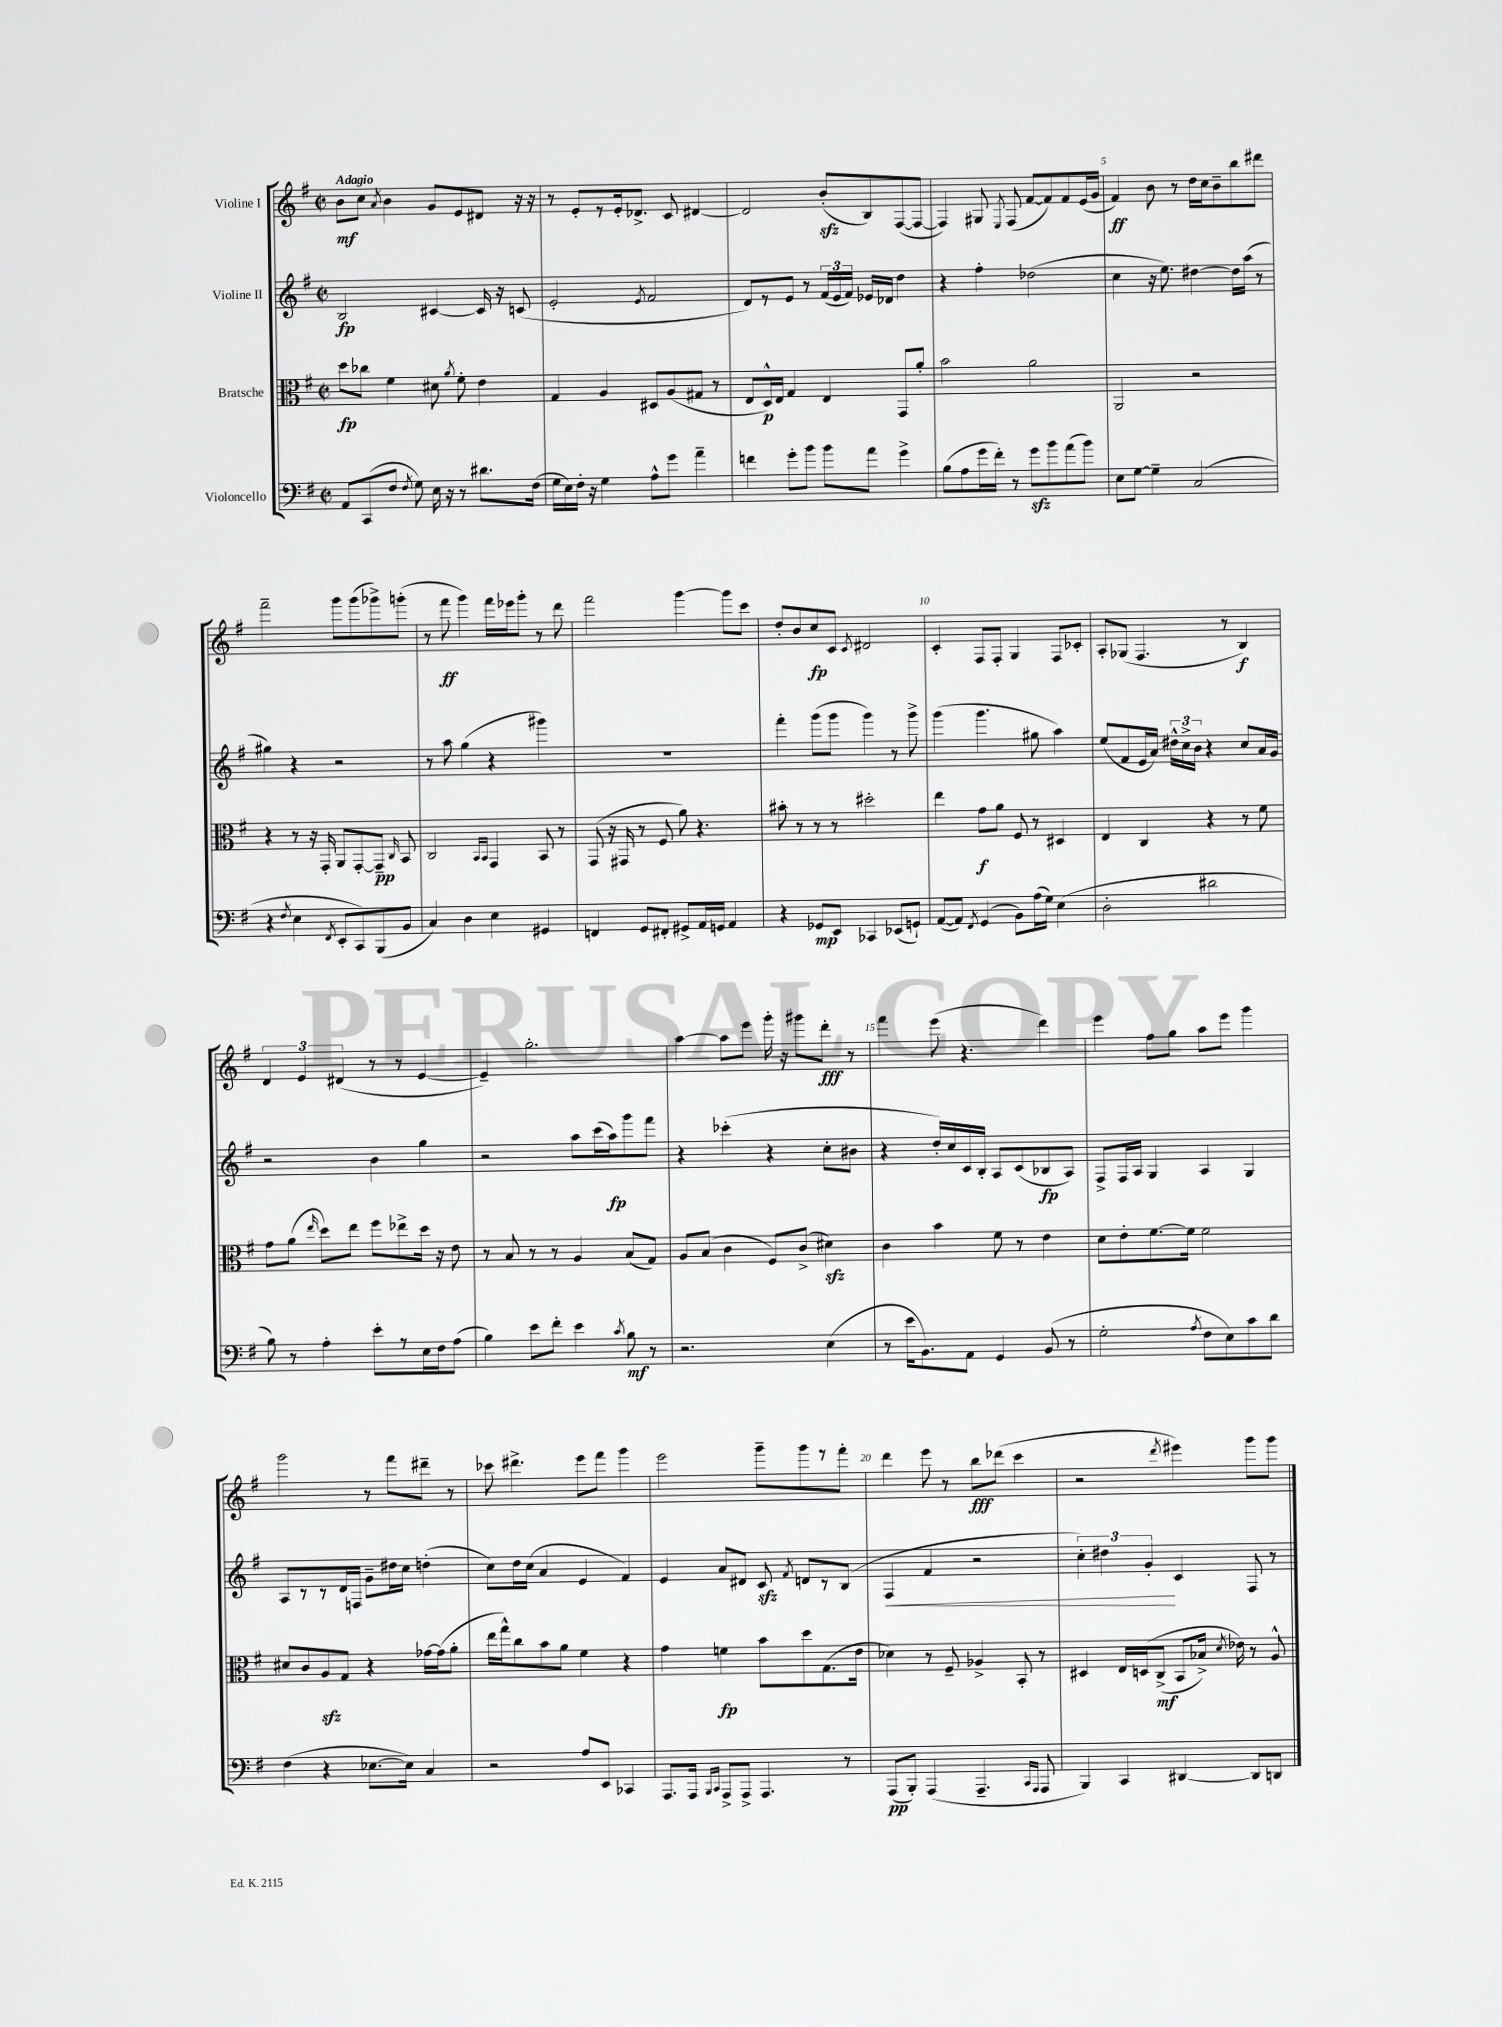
<<
\new StaffGroup <<
\new Staff = "s0" \with { instrumentName = "Violine I" } {
    \clef treble \key g \major \defaultTimeSignature \time 2/2 \tempo "Adagio"
    \autoBeamOff b'8[\mf c''8] \acciaccatura { a'8 } b'4 g'8[ e'8 dis'8] r16 r16 |
    r8 e'8[-. r8 e'16-. des'8.]-> c'8 dis'4~ |
    dis'2 b'8[-.\sfz( b8) fis8~( fis8]~ |
    fis4) gis8 \acciaccatura { e8 } fis8( fis'8[~ fis'8) fis'8 e'16( g'16] |
    fis'4\ff) b'8 r8 d''16[ c''16 b'8-- b''8 dis'''8] |
    fis'''2-- g'''8[ g'''8( ges'''8->) g'''8]-.( |
    r8 fis'''8\ff g'''4) fis'''16[ ees'''16 g'''8]-. r8 d'''8 |
    fis'''2 g'''4~ g'''8[ c'''8] |
    d''8[-. b'8 c''8\fp c'8] \acciaccatura { c'8 } dis'2 |
    c'4-. fis8[ fis8]-. g4 fis8[ ces'8]-. |
    a8[-. ges8]( fis4. r8 b4\f) |
    \tuplet 3/2 { d'4 e'4 dis'4( } r8 r8 e'4~ |
    e'4--) g''2.-. |
    a''4~ a''8[ e'''8] g'''16-. r16 gis'''8[ d'''8]-.\fff r8 |
    fis'''4 e'''8( r4. d'''4) |
    e'''4 fis''8[ g''8] a''8[ e'''8] g'''4 |
    g'''2 r8 fis'''8[ dis'''8]-- r8 |
    ces'''8 dis'''4.-> e'''8[ fis'''8] g'''4 |
    e'''2 g'''8[-- g'''8 r8 fis'''8]-. |
    d'''4 e'''8 r8 b''8[\fff des'''8]( c'''4 |
    r2 \acciaccatura { d'''8 } eis'''4) g'''8[ g'''8] \bar "|." |
}
\new Staff = "s1" \with { instrumentName = "Violine II" } {
    \clef treble \key g \major \defaultTimeSignature \time 2/2
    \autoBeamOff b2\fp cis'4~ cis'16 r16 c'8( |
    e'2-. \acciaccatura { e'8 } fis'2 |
    d'8[) r8 e'8] r8 \tuplet 3/2 { fis'16[( e'16 fis'16]) } ees'16[ des'16] d''4 |
    r4 fis''4-. des''2( |
    c''4 r16 e''8.) dis''4~ dis''16[ a''16]( r8 |
    gis''4) r4 r2 |
    r8 a''8 g''4( r4 gis'''4) |
    R1 |
    fis'''4-. g'''8[( g'''8] g'''4) r8 g'''8-> |
    g'''4( g'''4. gis''8 a''4) |
    e''8[( fis'8 e'16 a'16]) \tuplet 3/2 { dis''16[-^ c''16-> b'16] } r4 c''8[ a'16 g'16] |
    r2 b'4 g''4 |
    r2 a''8[ c'''16( a''16\fp) g'''8 fis'''8] |
    r4 ces'''4-.( r4 c''8[-. bis'8] |
    r4 d''16[-.) c''16 c'16 b16]-. a8[ c'8( bes8\fp a8]) |
    fis8[-> fis16 a16] g4 a4 g4 |
    a8[ r8 r8 d'16 f16] g'8[-- dis''16 c''16] d''4-.( |
    c''8[) d''16 c''16]( a'4 e'4 fis'4) |
    e'4 a'8[ dis'8] c'8\sfz \acciaccatura { fis'8 } d'8[ r8 b8]( |
    fis4\< fis'4 r2 |
    \tuplet 3/2 { c''4-.) dis''4 g'4-.\! } c'4 fis8 r8 \bar "|." |
}
\new Staff = "s2" \with { instrumentName = "Bratsche" } {
    \clef alto \key g \major \defaultTimeSignature \time 2/2
    \autoBeamOff d''8[\fp ces''8] fis'4 dis'8 \acciaccatura { a'8 } fis'8-. e'4 |
    g4 a4 dis8[ a8( gis8] r8 |
    e8[ d16-^\p) e16] g4 e4 g,8[ a'8]-. |
    b'2 a'2 |
    a,2 r2 |
    r4 r8 r16 g,16-. a,8[ g,8~-. g,8]--\pp \grace { c16 } b,8 |
    c2 \grace { b,16[ b,16] } g,4 b,8 r8 |
    g,8( r16 gis,16 r8 fis8 a'8) r4. |
    bis'8-. r8 r8 r8 dis''2-. |
    e''4 g'8[\f a'8] fis8 r8 dis4 |
    e4 c4 r4 r8 fis'8 |
    g'8[ a'8]( \grace { e''16 } d''8[) e''8] fis''8[ ees''8-> d''16] r16 e'8 |
    r8 b8 r8 r8 a4 b8[( g8]) |
    a8[ b8]( c'4 fis8[) c'8]->( dis'4\sfz) |
    c'4 b'4 fis'8 r8 e'4 |
    d'8[ e'8-. fis'8.~ fis'16] fis'2 |
    dis'8[ c'8 a8\sfz g8] r4 ges'16[~ ges'16( a'8]-. |
    e''16[ g''16-^) c''8 b'8 a'8] fis'4 r4 |
    g'4 f'4\fp b'8[ d''8 g8.( e'16] |
    des'4) r8 fis8-- aes4-> b,8-. r8 |
    dis4 e16[ d16\( c8]->\mf( b,8[ bes16]->) \acciaccatura { d'8 } ees'16\) r8 a8-^ \bar "|." |
}
\new Staff = "s3" \with { instrumentName = "Violoncello" } {
    \clef bass \key g \major \defaultTimeSignature \time 2/2
    \autoBeamOff a,8[ c,8( fis8] \acciaccatura { fis8 } g8) e16 r16 r8 dis'8.[ fis16]( |
    g16[ e16) fis16]-. r16 g4 a8[-^ g'8] a'4-- |
    f'4 g'8[-. b'8] b'8[ a'8] g'4-> |
    b8[( a8 g'16 fis'16]-.) r8 g'8[\sfz b'8 a'8( b'8]) |
    e8[ g8]~ g4-- c2( |
    r4 \acciaccatura { fis8 } e4 \acciaccatura { fis,8 } e,8[-. c,8) b,,8( b,8] |
    c4) d4 e4 gis,4 |
    f,4 g,8[ fis,8]-. gis,8[-> a,16 g,16] a,4 |
    r4 ges,8[\mp e,8] ces,4 ees,8[( g,8]-!) |
    a,8[~( a,8]) \acciaccatura { fis,8 } g,4( b,8[) a16( g16]) e4( |
    d2-. dis'2 |
    b8) r8 a4-. e'8[-. r8 e16 fis16 a8]( |
    b4) e'8[ fis'8]-. e'4 \acciaccatura { c'8 } b8\mf r8 |
    r2. e4( |
    r8 e'16[ b,8.) a,8] g,4 b,8( r8 |
    g2-. \acciaccatura { a8 } fis8[ e8) c'8 d'8] |
    fis4( r4 ees8.[~ ees16]) c4 |
    r2 a8[ e,8] ces,4 |
    a,,8.[ a,,16] \grace { b,,16[ c,16] } a,,8[-> a,,8]-> a,,4. r8 |
    a,,8[\pp( b,,8]-.) a,,4( a,,4.-- \grace { c,16[ a,,16] } a,,8 |
    b,,4) c,4 dis,4~ dis,8[ d,8] \bar "|." |
}
>>
>>
\layout { \context { \Score \override BarNumber.break-visibility = ##(#f #t #t) barNumberVisibility = #(every-nth-bar-number-visible 5) } }
